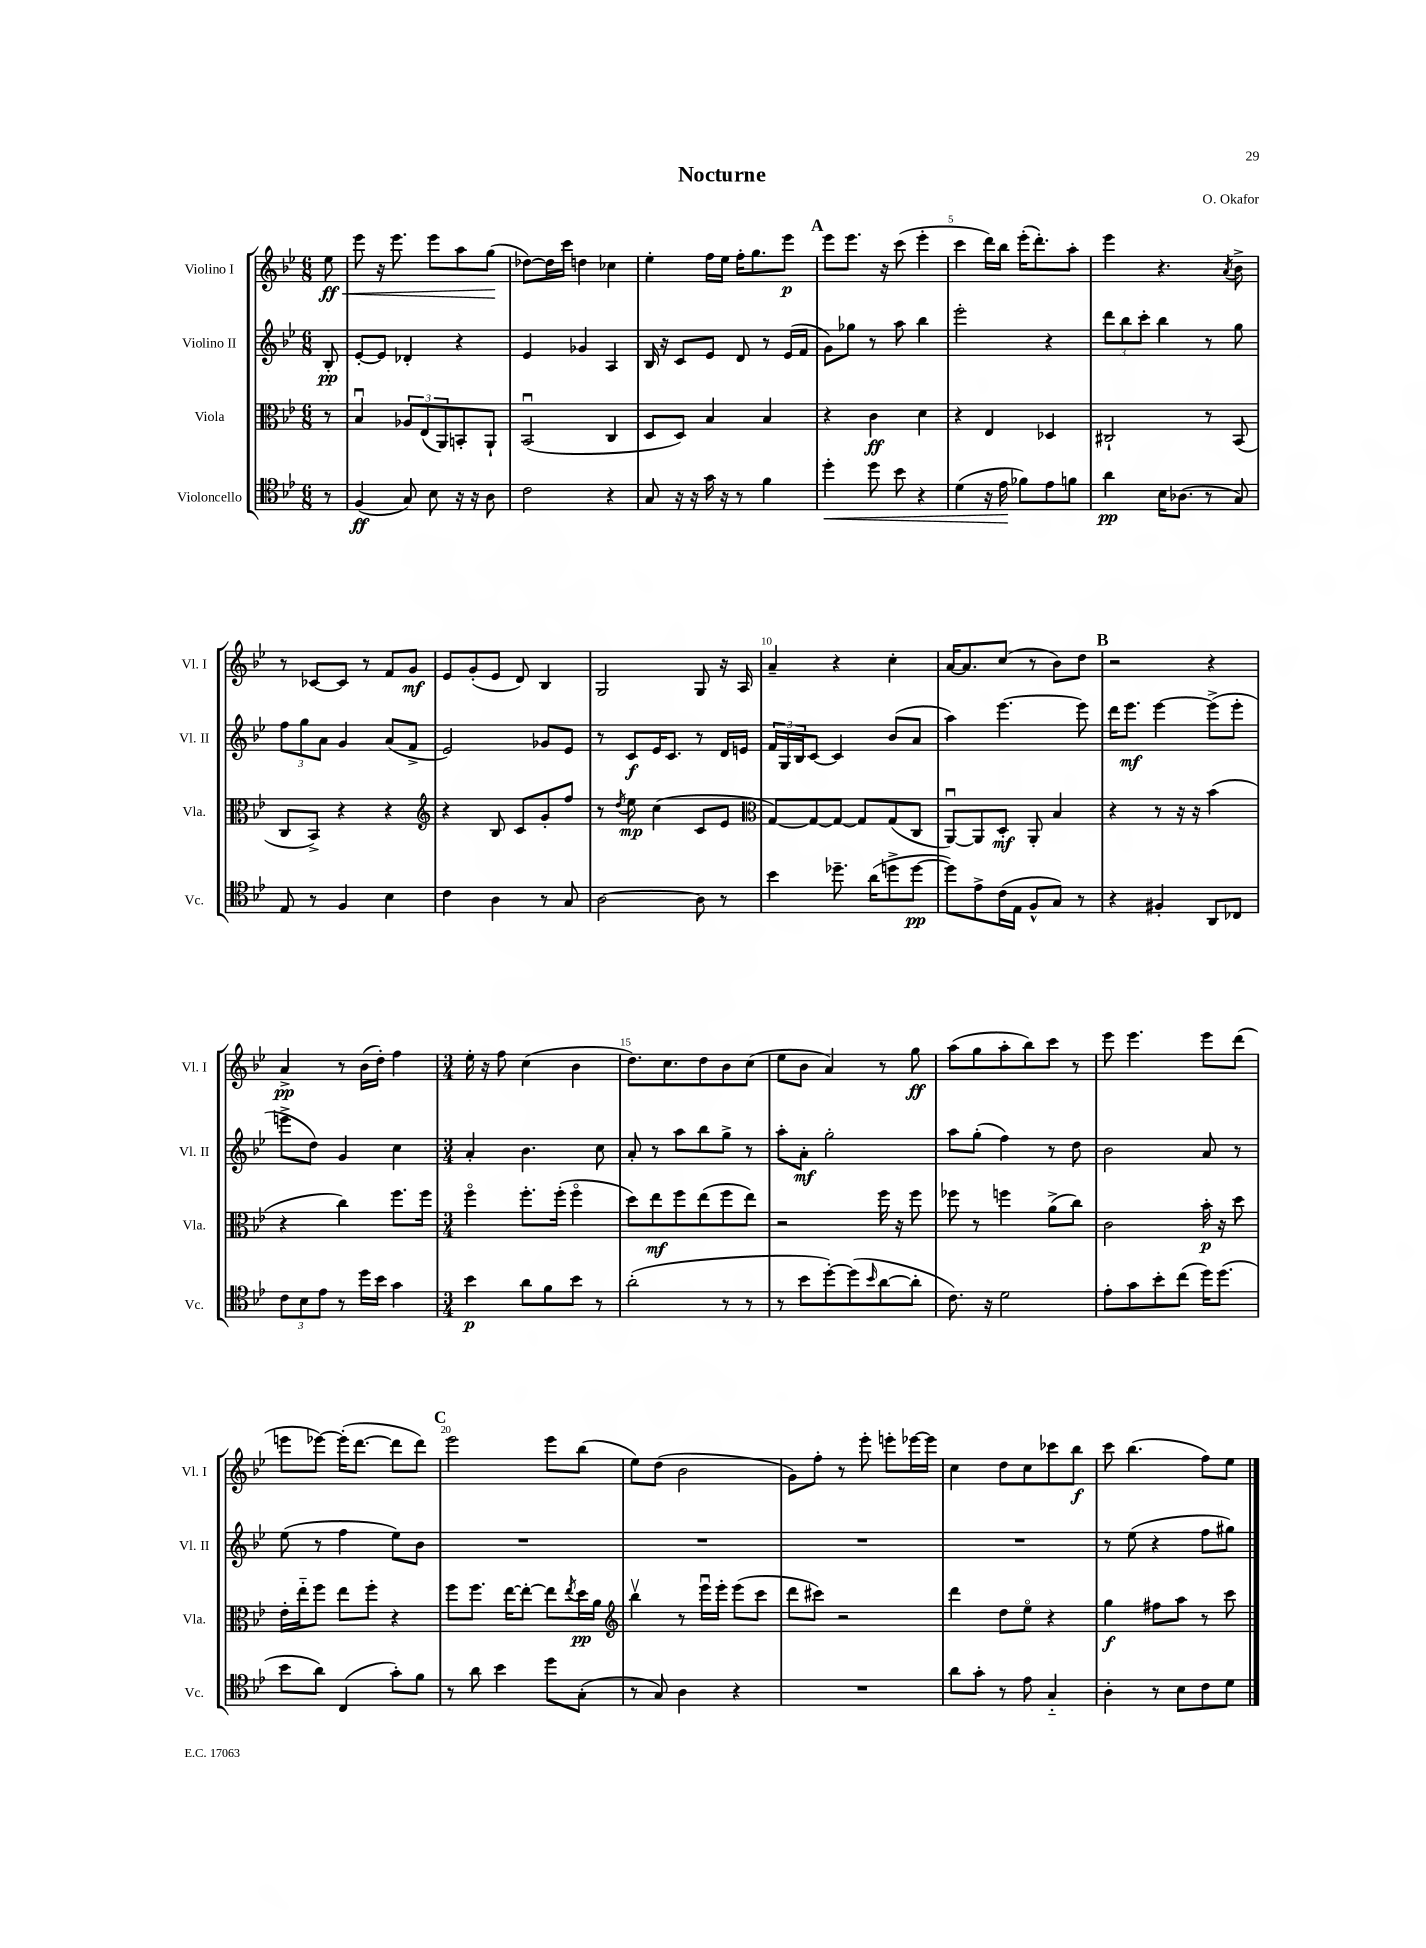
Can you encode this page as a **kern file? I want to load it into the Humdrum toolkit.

**kern	**kern	**kern	**kern
*staff4	*staff3	*staff2	*staff1
*clefC4	*clefC3	*clefG2	*clefG2
*k[b-e-]	*k[b-e-]	*k[b-e-]	*k[b-e-]
*M6/8	*M6/8	*M6/8	*M6/8
8r	8r	8B-'	8ee-
=	=	=	=
(4F	4B-u	[8e-'	8eee-
.	.	8e-]	16r
.	.	.	8.eee-
8G)	12A-	4d-'	.
.	(12E-	.	.
8B-	.	.	8eee-
.	12AA)	.	.
16r	8BB'	4r	8aa
16r	.	.	.
8A	8AA`	.	(8gg
=	=	=	=
2c	(2BB-u	4e-	[8dd-)
.	.	.	16dd-]
.	.	.	16ccc
.	.	4g-	4dd
4r	4C	4A	4cc-
=	=	=	=
8G	8D	16B-	4ee-'
.	.	16r	.
16r	8D)	8c	.
16r	.	.	.
16g	4B-	8e-	16ff
16r	.	.	16ee-
8r	.	8d	16ff'
.	.	.	8.gg
4f	4B-	8r	.
.	.	(16e-	8eee-
.	.	16f	.
=	=	=	=
4dd'	4r	8g)	8eee-
.	.	8gg-	8.eee-
8dd	4c	8r	.
.	.	.	16r
8b-	.	8aa	(8ccc
4r	4d	4bb-	4eee-'
=	=	=	=
(4d	4r	2eee-'	4ccc
16r	4E-	.	16ddd)
16e-	.	.	16bb-
8f-)	.	.	(16eee-'
.	.	.	8.ddd')
8e-	4D-	4r	.
8f	.	.	8aa'
=	=	=	=
4a	2C#`	12ddd	4eee-
.	.	12bb-	.
.	.	12ccc'	.
16B-	.	4bb-	4.r
(8.A-	.	.	.
8r	8r	8r	.
.	.	.	8qa
8G)	(8BB-	8gg	8b-^
=	=	=	=
8E-	8C	12ff	8r
.	.	12gg	.
8r	8BB-^)	.	[8c-
.	.	12a	.
4F	4r	4g	8c-]
.	.	.	8r
4B-	4r	(8a	8f
.	.	8f^	8g
=	=	=	=
*	*clefG2	*	*
4c	4r	2e-)	8e-
.	.	.	(8g'
4A	8B-	.	8e-
.	8c	.	8d)
8r	8g'	8g-	4B-
8G	8ff	8e-	.
=	=	=	=
[2A	8r	8r	2G
.	8qdd	.	.
.	8ee-	8c	.
.	(4cc	16e-	.
.	.	8.c	.
8A]	8c	8r	8G
8r	8e-	16d	16r
.	.	16e	16A
=	=	=	=
*	*clefC3	*	*
4b-	[8G)	24f	4a~
.	.	24G	.
.	.	24B-	.
.	8G_	[8c	.
8.dd-~	8G_	4c]	4r
.	8G]	.	.
(16a	.	.	.
8dd^	(8G	(8b-	4cc'
[8dd	8C	8a	.
=	=	=	=
8dd])	[8AAu)	4aa)	[16a
.	.	.	8.a]
8e-^	8AA]	.	.
(16c	8D'	[4.eee-	(8cc
16E-	.	.	.
8F^^	8AA'	.	8r
8G)	4B-	.	8b-)
8r	.	8eee-]	8dd
=	=	=	=
4r	4r	16ddd	2r
.	.	8.eee-	.
4F#'	8r	[4eee-	.
.	16r	.	.
.	16r	.	.
8AA	(4b-	(8eee-^]	4r
8C-	.	8eee-'	.
=	=	=	=
12c	4r	8eee^	4a^
12B-	.	.	.
.	.	8dd)	.
12e-	.	.	.
8r	4cc)	4g	8r
16dd	.	.	(16b-
16b-	.	.	16dd')
4g	8.ff	4cc	4ff
.	16ff	.	.
=	=	=	=
*M3/4	*M3/4	*M3/4	*M3/4
4b-	4ffo	4a'	16ee-'
.	.	.	16r
.	.	.	8ff
8a	8.ff'	4.b-	(4cc
8f	.	.	.
.	(16ff'	.	.
8b-	4ffo	.	4b-
8r	.	8cc	.
=	=	=	=
(2a'	8dd)	8a'	8.dd)
.	8ee-	8r	.
.	.	.	8.cc
.	8ff	8aa	.
.	(8ee-	8bb-	8dd
8r	8ff	8gg^	8b-
8r	8ee-)	8r	(8cc
=	=	=	=
8r	2r	8aa'	8ee-
8b-	.	8a'	8b-
[8dd')	.	2gg'	4a)
(8dd]	.	.	.
16qqb-	.	.	.
[8a	16ff	.	8r
.	16r	.	.
8a']	8ff	.	8gg
=	=	=	=
8.c)	8ff-	8aa	(8aa
.	8r	(8gg'	8gg
16r	.	.	.
2d	4ff	4ff)	8aa'
.	.	.	8bb-)
.	(8a^	8r	8ccc
.	8cc)	8dd	8r
=	=	=	=
8e-'	2c	2b-	8eee-
8g	.	.	4.eee-
8b-'	.	.	.
(8cc	.	.	.
16dd)	16b-'	8a	8eee-
(8.dd	16r	.	.
.	8dd	8r	(8ddd
=	=	=	=
8b-	16e-'	(8ee-	8eee
.	16ee-'~	.	.
8a)	8ff	8r	[8eee-)
(4C	8ee-	4ff	(16eee-']
.	.	.	[8.ddd
.	8ff'	.	.
8g')	4r	8ee-)	8ddd]
8f	.	8b-	8ddd)
=	=	=	=
8r	8ff	2.r	2eee-
8a	8.ff	.	.
4b-	.	.	.
.	[16ee-	.	.
.	8ee-'_	.	.
8dd	8ee-]	.	8eee-
.	8qee-	.	.
(8G'	16dd	.	(8bb-
.	16a	.	.
=	=	=	=
*	*clefG2	*	*
8r	4bb-v	2.r	8ee-)
8G)	.	.	(8dd
4A	8r	.	2b-
.	16eee-u	.	.
.	16eee-'	.	.
4r	(8eee-	.	.
.	8ccc	.	.
=	=	=	=
2.r	8ddd	2.r	8g)
.	8ccc#)	.	8ff'
.	2r	.	8r
.	.	.	8eee-'
.	.	.	8eee'
.	.	.	[16eee-
.	.	.	16eee-]
=	=	=	=
8a	4ddd	2.r	4cc
8g'	.	.	.
8r	8dd	.	8dd
8e-	8ee-o	.	8cc
4G'~	4r	.	8ccc-
.	.	.	8bb-
=	=	=	=
4A'	4gg	8r	8ccc
.	.	(8ee-	(4.bb-
8r	8ff#	4r	.
8B-	8aa	.	.
8c	8r	8ff	8ff)
8d	8ccc	8gg#)	8ee-
==	==	==	==
*-	*-	*-	*-
